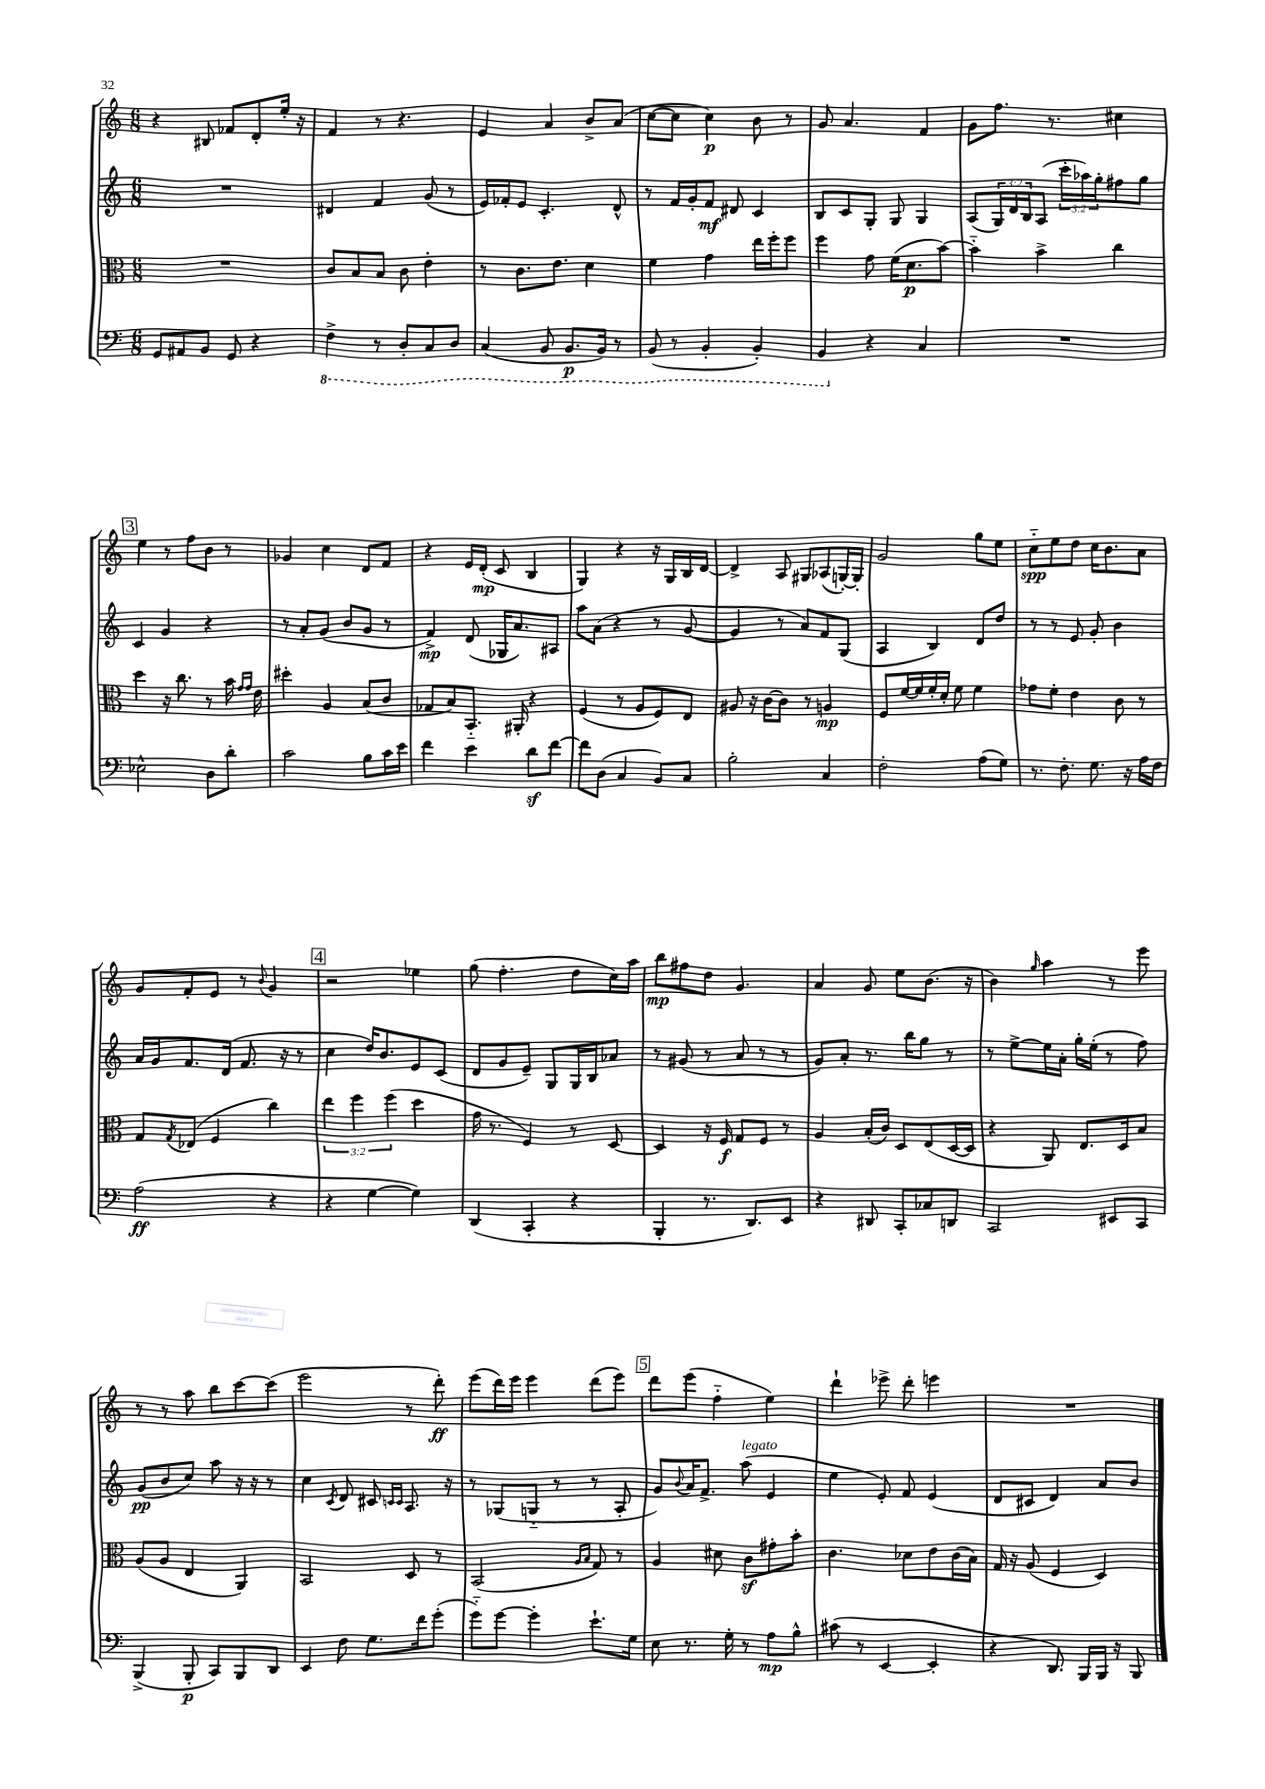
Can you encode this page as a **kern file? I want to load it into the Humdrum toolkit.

**kern	**dynam	**kern	**dynam	**kern	**dynam	**kern	**dynam
*part4	*part4	*part3	*part3	*part2	*part2	*part1	*part1
*staff4	*staff4	*staff3	*staff3	*staff2	*staff2	*staff1	*staff1
*clefF4	*	*clefC3	*	*clefG2	*	*clefG2	*
*k[]	*	*k[]	*	*k[]	*	*k[]	*
*M6/8	*	*M6/8	*	*M6/8	*	*M6/8	*
=15	=15	=15	=15	=15	=15	=15	=15
8GG/L	.	2.r	.	2.r	.	4r	.
8AA#X/	.	.	.	.	.	.	.
8BB/J	.	.	.	.	.	8B#X/	.
8GG/	.	.	.	.	.	8f-X/L	.
4r	.	.	.	.	.	8d'/	.
.	.	.	.	.	.	16ee'/Jk	.
.	.	.	.	.	.	16r	.
=16	=16	=16	=16	=16	=16	=16	=16
*8ba	*	*	*	*	*	*	*
4FF^\	.	8c/L	.	4d#X/	.	4f/	.
.	.	8B/	.	.	.	.	.
8r	.	8B/J	.	4f/	.	8r	.
8DD'/L	.	8c\	.	.	.	4.r	.
8CC/	.	4e'\	.	(8g/	.	.	.
8DD/J	.	.	.	8r	.	.	.
=17	=17	=17	=17	=17	=17	=17	=17
(4CC/	.	8r	.	16e/LL)	.	4e/	.
.	.	.	.	16f-X'/J	.	.	.
.	.	8.c\L	.	8e/J	.	.	.
8BBB/	.	.	.	4.c'/	.	4a/	.
.	.	8.e\J	.	.	.	.	.
8.BBB/L	p	.	.	.	.	.	.
.	.	4d\	.	.	.	8b^/L	.
16BBB/Jk)	.	.	.	.	.	.	.
8r	.	.	.	8d^^/	.	(8a/J	.
=18	=18	=18	=18	=18	=18	=18	=18
(8BBB/	.	4f\	.	8r	.	[8cc\L	.
8r	.	.	.	16f/LL	.	8cc\J]	.
.	.	.	.	16g'/J	.	.	.
4BBB'/	.	4g\	.	8f/J	mf	4cc\)	p
.	.	.	.	8d#X/	.	.	.
4BBB'/)	.	16ee\LL	.	4c/	.	8b\	.
.	.	16ff'\J	.	.	.	.	.
.	.	8ff\J	.	.	.	8r	.
=19	=19	=19	=19	=19	=19	=19	=19
4BBB/	.	4ff\	.	8B/L	.	8g/	.
.	.	.	.	8c/	.	4.a/	.
*X8ba	*	*	*	*	*	*	*
4r	.	8g\	.	8G'/J	.	.	.
.	.	(16f\KL	.	8G/	.	.	.
.	.	8.d\	p	.	.	.	.
4C/	.	.	.	4G/	.	4f/	.
.	.	[8b\J)	.	.	.	.	.
=20	=20	=20	=20	=20	=20	=20	=20
2.r	.	4b\]	.	(8A/L	.	8g\L	.
.	.	.	.	24G/L)	.	8.ff\J	.
.	.	.	.	24d/	.	.	.
.	.	.	.	24B/J	.	.	.
.	.	4b^\	.	(8A/J	.	.	.
.	.	.	.	.	.	8.r	.
.	.	.	.	24ccc'\LL	.	.	.
.	.	.	.	24aa-X\)	.	.	.
.	.	.	.	24gg'\J	.	.	.
.	.	4cc\	.	8ff#X\	.	4cc#X\	.
.	.	.	.	8gg\J	.	.	.
!!LO:LB:g=z
!!LO:REH:place=s1:t=3
=21	=21	=21	=21	=21	=21	=21	=21
2E-X^^\	.	4dd\	.	4c/	.	4ee\	.
.	.	16r	.	4g/	.	8r	.
.	.	8.cc\	.	.	.	.	.
.	.	.	.	.	.	8ff\L	.
8D\L	.	8r	.	4r	.	8b\J	.
8d'\J	.	16b\	.	.	.	8r	.
.	.	16qqg/LL	.	.	.	.	.
.	.	16qqg/JJ	.	.	.	.	.
.	.	16e\	.	.	.	.	.
=22	=22	=22	=22	=22	=22	=22	=22
2c\	.	4dd#X'\	.	8r	.	4g-X/	.
.	.	.	.	8a'/L	.	.	.
.	.	4A/	.	(8g/J	.	4cc\	.
.	.	.	.	8b/L	.	.	.
8B\L	.	(8B/L	.	8g/J	.	8d/L	.
16c\L	.	8c/J	.	8r	.	8f/J	.
16e\JJ	.	.	.	.	.	.	.
=23	=23	=23	=23	=23	=23	=23	=23
4f\	.	8G-X/L	.	4f^/)	mp	4r	.
.	.	8B/)	.	.	.	.	.
4e\	.	8.BB/J	.	(8d/	.	16e/LL	.
.	.	.	.	.	.	(16d'/JJ	mp
.	.	.	.	16G-X/KL	.	8c/	.
.	.	16AA#X'/	.	8.a/)	.	.	.
8dz\L	.	4r	.	.	.	4B/	.
[8f\J	.	.	.	8A#X/J	.	.	.
=24	=24	=24	=24	=24	=24	=24	=24
8f\L]	.	(4F/	.	8aa\L	.	4G/)	.
(8D\J	.	.	.	(8a\J	.	.	.
4C/	.	8r	.	4r	.	4r	.
.	.	8A/L	.	.	.	.	.
8BB/L)	.	8F/)	.	8r	.	16r	.
.	.	.	.	.	.	16G/LL	.
8C/J	.	8E/J	.	[8g/	.	16B/	.
.	.	.	.	.	.	[16d/JJ	.
=25	=25	=25	=25	=25	=25	=25	=25
2B'\	.	8A#X/	.	4g/]	.	4d^/]	.
.	.	16r	.	.	.	.	.
.	.	[16c\KL	.	.	.	.	.
.	.	8c\J]	.	8r	.	8A/	.
.	.	8r	.	8a/L)	.	8G#X/L	.
4C/	.	4An/	mp	8f/	.	(8A-X/	.
.	.	.	.	(8G/J	.	[16Gn'/L)	.
.	.	.	.	.	.	16G'/JJ]	.
=26	=26	=26	=26	=26	=26	=26	=26
2F'\	.	8F/L	.	4A/	.	2g/	.
.	.	[16f/L	.	.	.	.	.
.	.	16f/]	.	.	.	.	.
.	.	16f'/	.	4B/)	.	.	.
.	.	16d'/JJ	.	.	.	.	.
.	.	8f\	.	.	.	.	.
(8A\L	.	4f\	.	8d/L	.	8gg\L	.
8G\J)	.	.	.	8dd/J	.	8ee\J	.
=27	=27	=27	=27	=27	=27	=27	=27
8.r	.	8g-X\L	.	8r	.	8cc\L	spp
.	.	8f'\J	.	8r	.	8ee\	.
8.F'\	.	.	.	.	.	.	.
.	.	4e\	.	8e/	.	8dd\J	.
8.G\	.	.	.	8g'/	.	16cc\KL	.
.	.	.	.	.	.	8.b\	.
.	.	8c\	.	4b\	.	.	.
16r	.	.	.	.	.	.	.
16A\LL	.	8r	.	.	.	8a\J	.
16F\JJ	.	.	.	.	.	.	.
!!LO:LB:g=z
=28	=28	=28	=28	=28	=28	=28	=28
(2A\	ff	8G/L	.	16a/LL	.	8g/L	.
.	.	.	.	16g/J	.	.	.
.	.	8qG/	.	.	.	.	.
.	.	(8E-X/J	.	8.f/	.	8f'/	.
.	.	4F/	.	.	.	8e/J	.
.	.	.	.	(16d/Jk	.	.	.
.	.	.	.	8.f/	.	8r	.
.	.	.	.	.	.	8qqb/	.
4r	.	4cc\)	.	.	.	4g/	.
.	.	.	.	16r	.	.	.
.	.	.	.	8r	.	.	.
!!LO:REH:place=s1:t=4
=29	=29	=29	=29	=29	=29	=29	=29
4r	.	6ee\	.	4cc\	.	2r	.
.	.	6ff\	.	.	.	.	.
[4G\	.	.	.	16dd/KL)	.	.	.
.	.	.	.	8.b/	.	.	.
.	.	(6ff\	.	.	.	.	.
4G\])	.	4dd\	.	8e/	.	4ee-X\	.
.	.	.	.	(8c/J	.	.	.
=30	=30	=30	=30	=30	=30	=30	=30
(4DD/	.	16g\	.	8d/L	.	(8gg\	.
.	.	8.r	.	.	.	.	.
.	.	.	.	8g/	.	4.ff'\	.
4CC'/	.	4F/)	.	8e~/J)	.	.	.
.	.	.	.	8G/L	.	.	.
4r	.	8r	.	16G/L	.	8dd\L	.
.	.	.	.	16B/J	.	.	.
.	.	[8D/	.	8a-X/J	.	16cc\L)	.
.	.	.	.	.	.	16aa\JJ	.
=31	=31	=31	=31	=31	=31	=31	=31
4BBB'/	.	4D/]	.	8r	.	8bb\L	mp
.	.	.	.	(8g#X/	.	8ff#X\	.
8.r	.	16r	.	8r	.	8dd\J	.
.	.	16F/	f	.	.	.	.
.	.	8G/L	.	8a/	.	4.g/	.
8.DD/L)	.	.	.	.	.	.	.
.	.	8F/J	.	8r	.	.	.
8EE/J	.	8r	.	8r	.	.	.
=32	=32	=32	=32	=32	=32	=32	=32
4r	.	4A/	.	8g/L)	.	4a/	.
.	.	.	.	8a'/J	.	.	.
8DD#X/	.	(16B'/LL	.	8.r	.	8g/	.
.	.	16c/JJ)	.	.	.	.	.
8CC'/L	.	8D/L	.	.	.	8ee\L	.
.	.	.	.	16bb\KL	.	.	.
8C-X/	.	(8E/	.	8gg\J	.	(8.b\J	.
8DDn/J	.	[16D/L	.	8r	.	.	.
.	.	16D/JJ]	.	.	.	16r	.
=33	=33	=33	=33	=33	=33	=33	=33
2CC/	.	4r	.	8r	.	4b\)	.
.	.	.	.	[8ee^\L	.	.	.
.	.	.	.	.	.	16qqgg/	.
.	.	8AA/)	.	16ee\L]	.	4aa\	.
.	.	.	.	16a'\JJ	.	.	.
.	.	8.E/L	.	16gg'\LL	.	.	.
.	.	.	.	(16ee'\JJ	.	.	.
8EE#X/L	.	.	.	8r	.	8r	.
.	.	16D/k	.	.	.	.	.
8CC/J	.	8B/J	.	8ff\)	.	8eee\	.
!!LO:LB:g=z
=34	=34	=34	=34	=34	=34	=34	=34
(4BBB^/	.	(8A/L	.	(8g/L	pp	8r	.
.	.	8A/J	.	8b/	.	8r	.
8BBB'/	p	4E/	.	8cc/J)	.	8aa\	.
8CC/L)	.	.	.	8aa\	.	8bb\L	.
8BBB/	.	4AA/)	.	16r	.	[8ccc\	.
.	.	.	.	16r	.	.	.
8DD/J	.	.	.	8r	.	(8ccc\J]	.
=35	=35	=35	=35	=35	=35	=35	=35
4EE/	.	2BB/	.	4cc\	.	2eee\	.
.	.	.	.	8qc/	.	.	.
8F\	.	.	.	8d/	.	.	.
8.G\L	.	.	.	8c#X/	.	.	.
.	.	.	.	16qqcn/LL	.	.	.
.	.	.	.	16qqc/JJ	.	.	.
.	.	8D/	.	8.A/	.	8r	.
16f\k	.	.	.	.	.	.	.
(8g'\J	.	8r	.	.	.	8ddd'\)	ff
.	.	.	.	16r	.	.	.
=36	=36	=36	=36	=36	=36	=36	=36
8g\L)	.	(2BB/	.	8r	.	(8eee\L	.
[8g\J	.	.	.	(8G-X/L	.	16ddd\L)	.
.	.	.	.	.	.	16eee\JJ	.
4g'\]	.	.	.	8Gn/J	.	4eee\	.
.	.	.	.	8r	.	.	.
.	.	16qqA/LL	.	.	.	.	.
.	.	16qqB/JJ	.	.	.	.	.
8.e`\L	.	8G/)	.	8r	.	(8ddd\L	.
.	.	8r	.	8A'/	.	8eee\J)	.
16G\Jk	.	.	.	.	.	.	.
!!LO:REH:place=s1:t=5
=37	=37	=37	=37	=37	=37	=37	=37
8E\	.	4A/	.	8g/L)	.	8ddd\L	.
.	.	.	.	8qqb/	.	.	.
8.r	.	.	.	16a/K	.	(8eee\J	.
.	.	.	.	8.f^/J	.	.	.
.	.	8d#X\	.	.	.	4ff\	.
16G'\	.	.	.	.	.	.	.
!	!	!	!	!LO:TX:a:i:t=legato	!	!	!
8r	.	8cz\L	.	(8aa\	.	.	.
8A\L	mp	8g#X'\	.	4e/	.	4ee\)	.
8B^^\J	.	8b'\J	.	.	.	.	.
=38	=38	=38	=38	=38	=38	=38	=38
(8c#X\	.	4.c\	.	4ee\	.	4ddd`\	.
8r	.	.	.	.	.	.	.
[4EE/	.	.	.	8e'/)	.	8eee-X^\	.
.	.	8d-X\L	.	8f/	.	8ddd'\	.
4EE'/]	.	8e\	.	(4e/	.	4eeen\	.
.	.	(16c\L	.	.	.	.	.
.	.	16B\JJ)	.	.	.	.	.
=39	=39	=39	=39	=39	=39	=39	=39
4r	.	16G/	.	8d/L	.	2.r	.
.	.	16r	.	.	.	.	.
.	.	(8A/	.	8c#X/J	.	.	.
8.DD/)	.	4F/	.	4d/)	.	.	.
16BBB/LL	.	.	.	.	.	.	.
16BBB/JJ	.	4D/)	.	8a/L	.	.	.
16r	.	.	.	.	.	.	.
8BBB/	.	.	.	8b/J	.	.	.
==	==	==	==	==	==	==	==
*-	*-	*-	*-	*-	*-	*-	*-
